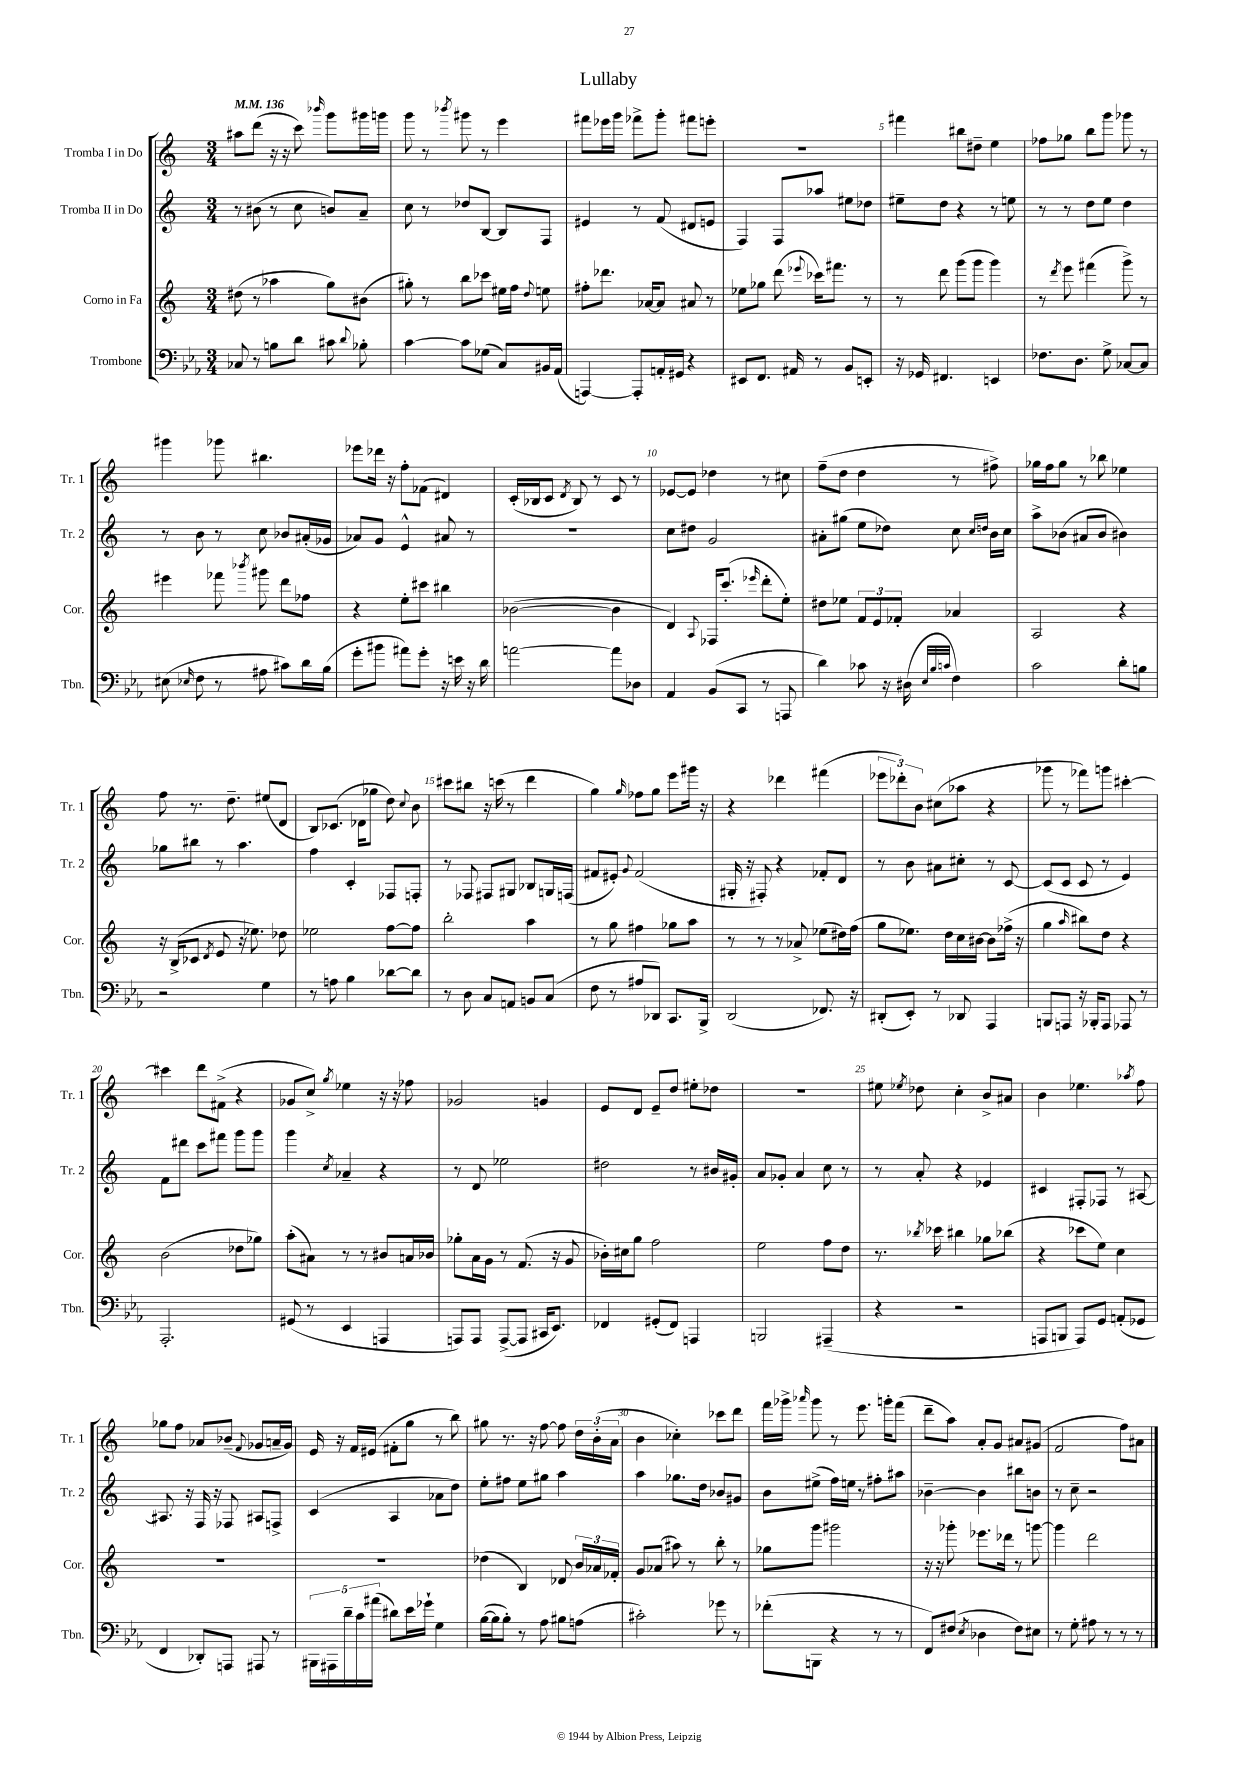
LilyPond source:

\header { title = "Lullaby" }
<<
\new StaffGroup <<
\new Staff = "s0" \with { instrumentName = "Tromba I in Do" shortInstrumentName = "Tr. 1" } {
    \clef treble \key c \major \numericTimeSignature \time 3/4 \tempo 4 = 136
    \autoBeamOff ais''8[ d'''8]( r16 r16 c'''8) \grace { bes'''16 } g'''8[ gis'''16 g'''16] |
    g'''8 r8 \acciaccatura { bes'''8 } gis'''8 r8 e'''4 |
    fis'''8[ ees'''16 g'''16] fes'''8[-> g'''8]-. fis'''8[ e'''8]-. |
    R2. |
    fis'''4 bis''8[ dis''8]-- e''4 |
    fes''8[ ges''8] b''8[ g'''8] ges'''8 r8 |
    gis'''4 ges'''8 bis''4. |
    ees'''8[ des'''16] r16 f''8[-. fes'8]( dis'4) |
    c'16[-.( bes16 c'8] \acciaccatura { d'8 } bes8) r8 c'8 r8 |
    ees'8[~ ees'8] des''4 r8 cis''8 |
    f''8[--( d''8] d''4 r8 fis''8->) |
    ges''16[ f''16 ges''8] r8 bes''8 ees''4 |
    f''8 r8. d''8.-- eis''8[( d'8] |
    b8[) ces'8.]( des'16[ ges''8] d''8) \appoggiatura { c''8 } b'8 |
    cis'''8[ bis''8] r16 c'''16( r8 d'''4 |
    g''4) \grace { g''16 } fes''8[ g''8] e'''8[ gis'''16] r16 |
    r4 des'''4 fis'''4( |
    \tuplet 3/2 { ees'''8[ des'''8-.) b'8] } cis''8[( aes''8] r4 |
    ges'''8 r8 fes'''8[) g'''8] cis'''4~-. |
    cis'''4 d'''8[ fis'8]->( r4 |
    ges'8[ c''8]->) \acciaccatura { g''8 } ees''4 r16 r16 fes''8 |
    ges'2 g'4 |
    e'8[ d'8] e'8[-- d''8] eis''8[-. des''8] |
    R2. |
    eis''8 \acciaccatura { ees''8 } des''8 c''4-. b'8[-> ais'8] |
    b'4 ees''4. \acciaccatura { aes''8 } f''8 |
    ges''8[ f''8] aes'8[ bes'8]--( \appoggiatura { f'8 } ges'8[ a'16-- ges'16]) |
    e'16 r16 f'16[ eis'16]( fis'8[-. g''8] r8 b''8) |
    gis''8 r8. r16 f''8~ f''8 \tuplet 3/2 { d''16[ b'16-.( a'16] } |
    b'4 ces''4-.) ces'''8[ d'''8] |
    f'''16[ ges'''16]-> \grace { aes'''16 } ges'''8 r8 e'''8. g'''16[-. f'''8]( |
    d'''8[-- a''8]) a'8[-. g'8] ais'8[ gis'8]( |
    f'2 f''8[) ais'8] \bar "|." |
}
\new Staff = "s1" \with { instrumentName = "Tromba II in Do" shortInstrumentName = "Tr. 2" } {
    \clef treble \key c \major \numericTimeSignature \time 3/4
    \autoBeamOff r8 bis'8( r8 c''8 b'8[) a'8]-- |
    c''8 r8 des''8[ b8]~ b8[ f8] |
    eis'4 r8 f'8( dis'8[ e'8] |
    f4) f8[ aes''8] eis''8[ des''8] |
    eis''8[-- d''8] r4 r8 e''8 |
    r8 r8 d''8[ e''8] d''4 |
    r8 b'8 r8 c''8 bes'8[ ais'16-.( ges'16] |
    aes'8[) g'8] e'4-^ ais'8 r8 |
    R2. |
    c''8[ dis''8] g'2 |
    ais'8[-. gis''8]( e''8[ des''8]) c''8 \grace { c''16[ d''16] } b'16[ c''16] |
    a''8[-> bes'8]( ais'8[ bes'8] bis'4) |
    ges''8[ bis''8] r8 a''4. |
    f''4 c'4-. fes8[ f8]-. |
    r8 fes8 fis8[ gis8] bes8[ g16 f16]( |
    fis'8[ eis'8]-.) \appoggiatura { g'8 } fis'2( |
    gis16-. r16 fis8-.) r4 fes'8[-. d'8] |
    r8 b'8 ais'8[ cis''8]-. r8 c'8~ |
    c'8[( c'8] c'8 r8 e'4) |
    f'8[ dis'''8] c'''8[ fis'''8] g'''8[ g'''8] |
    g'''4 \acciaccatura { c''8 } aes'4-- r4 |
    r8 d'8 ees''2 |
    dis''2 r8 bis'16[ gis'16]-. |
    a'8[ ges'8]-. a'4 c''8 r8 |
    r8 a'8-. r4 ees'4 |
    cis'4 fis8[-. fes8] r8 ais8~ |
    ais8. r16 f16 r16 fes8 ais8[ f8]-> |
    c'4( a4 aes'8[ d''8]) |
    e''8[-. fis''8] e''8[ gis''8] a''4 |
    a''4 ges''8.[ d''16] bes'8[ gis'8] |
    b'8[ eis''8]->( f''16[) e''16] r8 fis''8[-. ais''8] |
    bes'4~-- bes'4 bis''8[ b'8] |
    r8 c''8-- r2 \bar "|." |
}
\new Staff = "s2" \with { instrumentName = "Corno in Fa" shortInstrumentName = "Cor." } {
    \clef treble \key c \major \numericTimeSignature \time 3/4
    \autoBeamOff dis''8( r8 aes''4 g''8[) bis'8]( |
    gis''8-.) r8 b''8[ ces'''8] eis''16[ f''16] \appoggiatura { d''8 } e''8 |
    fis''8[-. des'''8.] aes'16[~ aes'8] ais'8 r8 |
    ees''8[ ges''8] d'''8( \appoggiatura { ees'''8 } ces'''16[) fis'''8.] r8 |
    r8 d'''8 g'''8[( g'''8] g'''4) |
    r8 \acciaccatura { d'''8 } e'''8 fis'''4( g'''8->) r8 |
    eis'''4 fes'''8 \acciaccatura { bes'''8 } gis'''8 d'''8[ fes''8] |
    r4 e''8[-. cis'''8] bis''4 |
    bes'2~( bes'4 |
    d'4) \appoggiatura { a8 } fes16[ c'''8.]-.( \grace { ees'''16 } d'''8[-. e''8]-.) |
    dis''8[ ees''8] \tuplet 3/2 { f'8[ e'8 fes'8]-. } aes'4 |
    a2 r4 |
    r16 b16[->( ces'8] \acciaccatura { d'8 } e'8 r16 ees''8.) des''8 |
    ees''2 f''8[~ f''8] |
    b''2-. a''4 |
    r8 g''8 fis''4 ges''8[ a''8] |
    r8 r8 r8 aes'8-> ees''8[( dis''16) f''16]( |
    g''8[ ees''8.]) d''16[ c''16 bis'16]~ bis'8[ fes''16]->( r16 |
    g''4 \grace { a''16 } bis''8[) d''8] r4 |
    b'2( des''8[ ges''8]) |
    a''8[-.( ais'8]) r8 r8 bis'8[ a'16 bes'16] |
    ges''8[-. a'16 g'16] r8 f'8.( r16 g'8 |
    bes'16[-.) cis''16 g''8] f''2 |
    e''2 f''8[ d''8] |
    r8. \acciaccatura { bes''8 } ces'''16 bis''4 ges''8[ bes''8]( |
    r4 ces'''8[ e''8]) c''4 |
    R2. |
    R2. |
    des''4( b4) des'8 \tuplet 3/2 { b'16[ aes'16 fes'16]-. } |
    g'8[ aes'8]( ais''8) r8 b''8-. r8 |
    ges''8[ g'''8] gis'''2 |
    r16 r16 ges'''8-. ees'''8.[ des'''16] r8 g'''8~ |
    g'''4 d'''2 \bar "|." |
}
\new Staff = "s3" \with { instrumentName = "Trombone" shortInstrumentName = "Tbn." } {
    \clef bass \key ees \major \numericTimeSignature \time 3/4
    \autoBeamOff ces8 r8 b8[ d'8] cis'8 \appoggiatura { d'8 } bes8-. |
    c'4~ c'8[ ges8]( c8[) bis,16 aes,16]( |
    a,,4~) a,,8[-. a,16-. gis,16] r4 |
    eis,8[ f,8.] ais,16 r8 bes,8[ e,8]-. |
    r16 ges,16 fis,4. e,4 |
    fes8.[ d8.] g8-> ces8[~ ces8] |
    eis8( \grace { ees16 } f8 r8 ais8 cis'8[) d'16 bes16]( |
    g'8[-. bis'8] ais'8[) g'8]-. r16 e'16 r16 d'16 |
    a'2~ a'8[ des8] |
    aes,4 bes,8[( c,8] r8 a,,8 |
    d'4) ces'8 r16 dis16( \grace { ees32[ bes32 c'32] } f4) |
    c'2 d'8[-. b8] |
    r2 g4 |
    r8 a8 bes4 des'8[~ des'8] |
    r8 d8 c8[ a,8] b,8[ c8]( |
    f8 r8 ais8[ des,8]) c,8.[ bes,,16]-> |
    d,2( fes,8.) r16 |
    dis,8[-.( ees,8]-.) r8 des,8 aes,,4 |
    b,,8[ a,,8] r16 bes,,16[-. a,,8] aes,,8 r8 |
    aes,,2.-. |
    gis,8( r8 ees,4 a,,4 |
    a,,8[) a,,8] a,,8[~->( a,,8] cis,16[ ees,8.]) |
    fes,4 gis,8[-.( fes,8]) a,,4 |
    b,,2 ais,,4--( |
    r4 r2 |
    a,,8[ b,,8] a,,8[) g,8] a,8[-.( ges,8] |
    f,4 des,8[-.) a,,8] ais,,8 r8 |
    \tuplet 5/4 { bis,,16[ ais,,16 d'16-- c'16 ais'16]( } dis'8[) ees'16 ges'16]-! g4 |
    bes16[~( bes16 bes8]-.) r8 aes8 bis8[ a8]( |
    cis'2-.) ges'8 r8 |
    fes'8[-.( b,,8] r4 r8 r8 |
    f,8[) fis8]( \acciaccatura { ees8 } des4 fis8[) eis8] |
    r8 g8-. ais8 r8 r8 r8 \bar "|." |
}
>>
>>
\layout { \context { \Score \override BarNumber.break-visibility = ##(#f #t #t) barNumberVisibility = #(every-nth-bar-number-visible 5) } }
